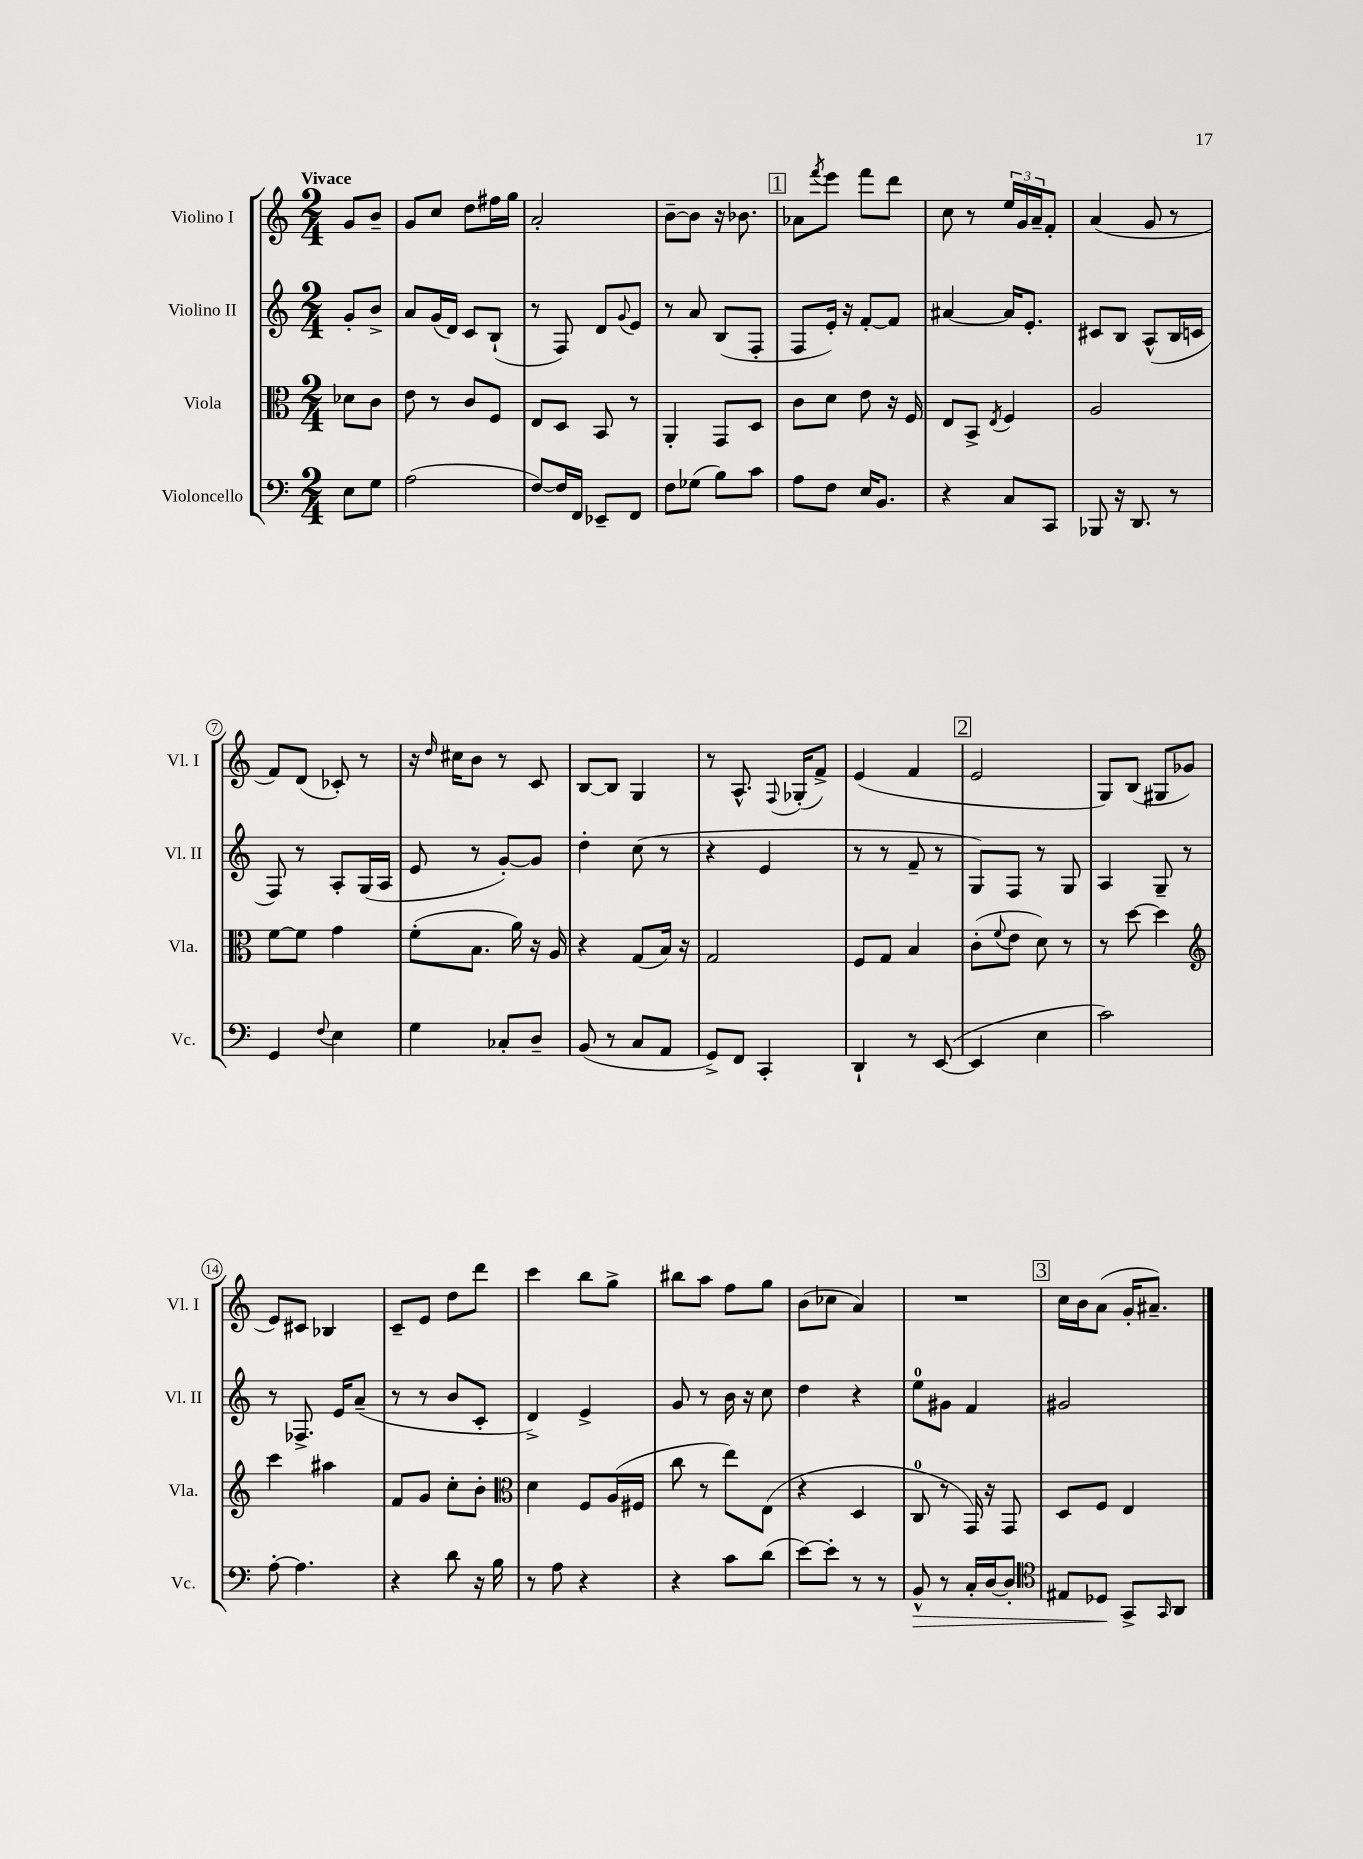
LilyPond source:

<<
\new StaffGroup <<
\new Staff = "s0" \with { instrumentName = "Violino I" shortInstrumentName = "Vl. I" } {
    \clef treble \key c \major \numericTimeSignature \time 2/4 \partial 4 \tempo "Vivace"
    g'8 b'8-- |
    g'8 c''8 d''8 fis''16 g''16 |
    a'2-. |
    b'8~-- b'8 r16 bes'8. |
    \mark \markup { \box "1" } aes'8 \acciaccatura { f'''8 } e'''8 f'''8 d'''8 |
    c''8 r8 \tuplet 3/2 { e''16 g'16 a'16-- } f'8-. |
    a'4( g'8 r8 |
    f'8) d'8( ces'8-.) r8 |
    r16 \grace { d''16 } cis''16 b'8 r8 c'8 |
    b8~ b8 g4 |
    r8 a8.-^ \appoggiatura { f8 } ges16-.( f'8->) |
    e'4( f'4 |
    \mark \markup { \box "2" } e'2 |
    g8) b8( gis8 ges'8 |
    e'8) cis'8 bes4 |
    c'8-- e'8 d''8 d'''8 |
    c'''4 b''8 g''8-> |
    bis''8 a''8 f''8 g''8 |
    b'8( ces''8 a'4) |
    R2 |
    \mark \markup { \box "3" } c''16 b'16 a'8( g'16-. ais'8.--) \bar "|." |
}
\new Staff = "s1" \with { instrumentName = "Violino II" shortInstrumentName = "Vl. II" } {
    \clef treble \key c \major \numericTimeSignature \time 2/4 \partial 4
    g'8-. b'8-> |
    a'8 g'16( d'16) c'8 b8-!( |
    r8 f8) d'8 \appoggiatura { g'8 } e'8 |
    r8 a'8 b8( f8-. |
    \mark \markup { \box "1" } f8 e'16-.) r16 f'8~-. f'8 |
    ais'4~ ais'16 e'8.-. |
    cis'8 b8 a8-^( b16 c'16 |
    f8) r8 a8-. g16( a16 |
    e'8 r8 g'8~-.) g'8 |
    d''4-. c''8( r8 |
    r4 e'4 |
    r8 r8 f'8-- r8 |
    \mark \markup { \box "2" } g8) f8 r8 g8 |
    a4 g8-- r8 |
    r8 fes8.-> e'16 a'8--( |
    r8 r8 b'8 c'8-. |
    d'4->) e'4-> |
    g'8 r8 b'16 r16 c''8 |
    d''4 r4 |
    e''8-0 gis'8 f'4 |
    \mark \markup { \box "3" } gis'2 \bar "|." |
}
\new Staff = "s2" \with { instrumentName = "Viola" shortInstrumentName = "Vla." } {
    \clef alto \key c \major \numericTimeSignature \time 2/4 \partial 4
    des'8 c'8 |
    e'8 r8 c'8 f8 |
    e8 d8 b,8 r8 |
    a,4-. g,8 d8 |
    \mark \markup { \box "1" } c'8 d'8 e'8 r16 f16 |
    e8 b,8-> \acciaccatura { e8 } f4 |
    a2 |
    f'8~ f'8 g'4 |
    f'8-.( b8. a'16) r16 a16 |
    r4 g8( b16) r16 |
    g2 |
    f8 g8 b4 |
    \mark \markup { \box "2" } c'8-.( \appoggiatura { f'8 } e'8 d'8) r8 |
    r8 d''8~ d''4 |
    \clef treble c'''4 ais''4 |
    f'8 g'8 c''8-. b'8-. |
    \clef alto d'4 f8 a16( fis16 |
    c''8 r8 e''8) e8( |
    r4 d4 |
    c8-0 r8 g,16) r16 g,8 |
    \mark \markup { \box "3" } d8 f8 e4 \bar "|." |
}
\new Staff = "s3" \with { instrumentName = "Violoncello" shortInstrumentName = "Vc." } {
    \clef bass \key c \major \numericTimeSignature \time 2/4 \partial 4
    e8 g8 |
    a2( |
    f8~) f16 f,16 ees,8-- f,8 |
    f8 ges8( b8) c'8 |
    \mark \markup { \box "1" } a8 f8 e16 b,8. |
    r4 c8 c,8 |
    bes,,8 r16 d,8. r8 |
    g,4 \appoggiatura { f8 } e4 |
    g4 ces8-. d8-- |
    b,8( r8 c8 a,8 |
    g,8->) f,8 c,4-. |
    d,4-! r8 e,8~( |
    \mark \markup { \box "2" } e,4 e4 |
    c'2) |
    a8~-. a4. |
    r4 d'8 r16 b16 |
    r8 a8 r4 |
    r4 c'8 d'8( |
    e'8~) e'8-. r8 r8 |
    b,8-^\> r8 c16-. d16~ d8-. |
    \mark \markup { \box "3" } \clef tenor eis8 des8\! g,8-> \grace { g,16 } a,8 \bar "|." |
}
>>
>>
\layout { \context { \Score \override BarNumber.stencil = #(make-stencil-circler 0.1 0.3 ly:text-interface::print) } }
